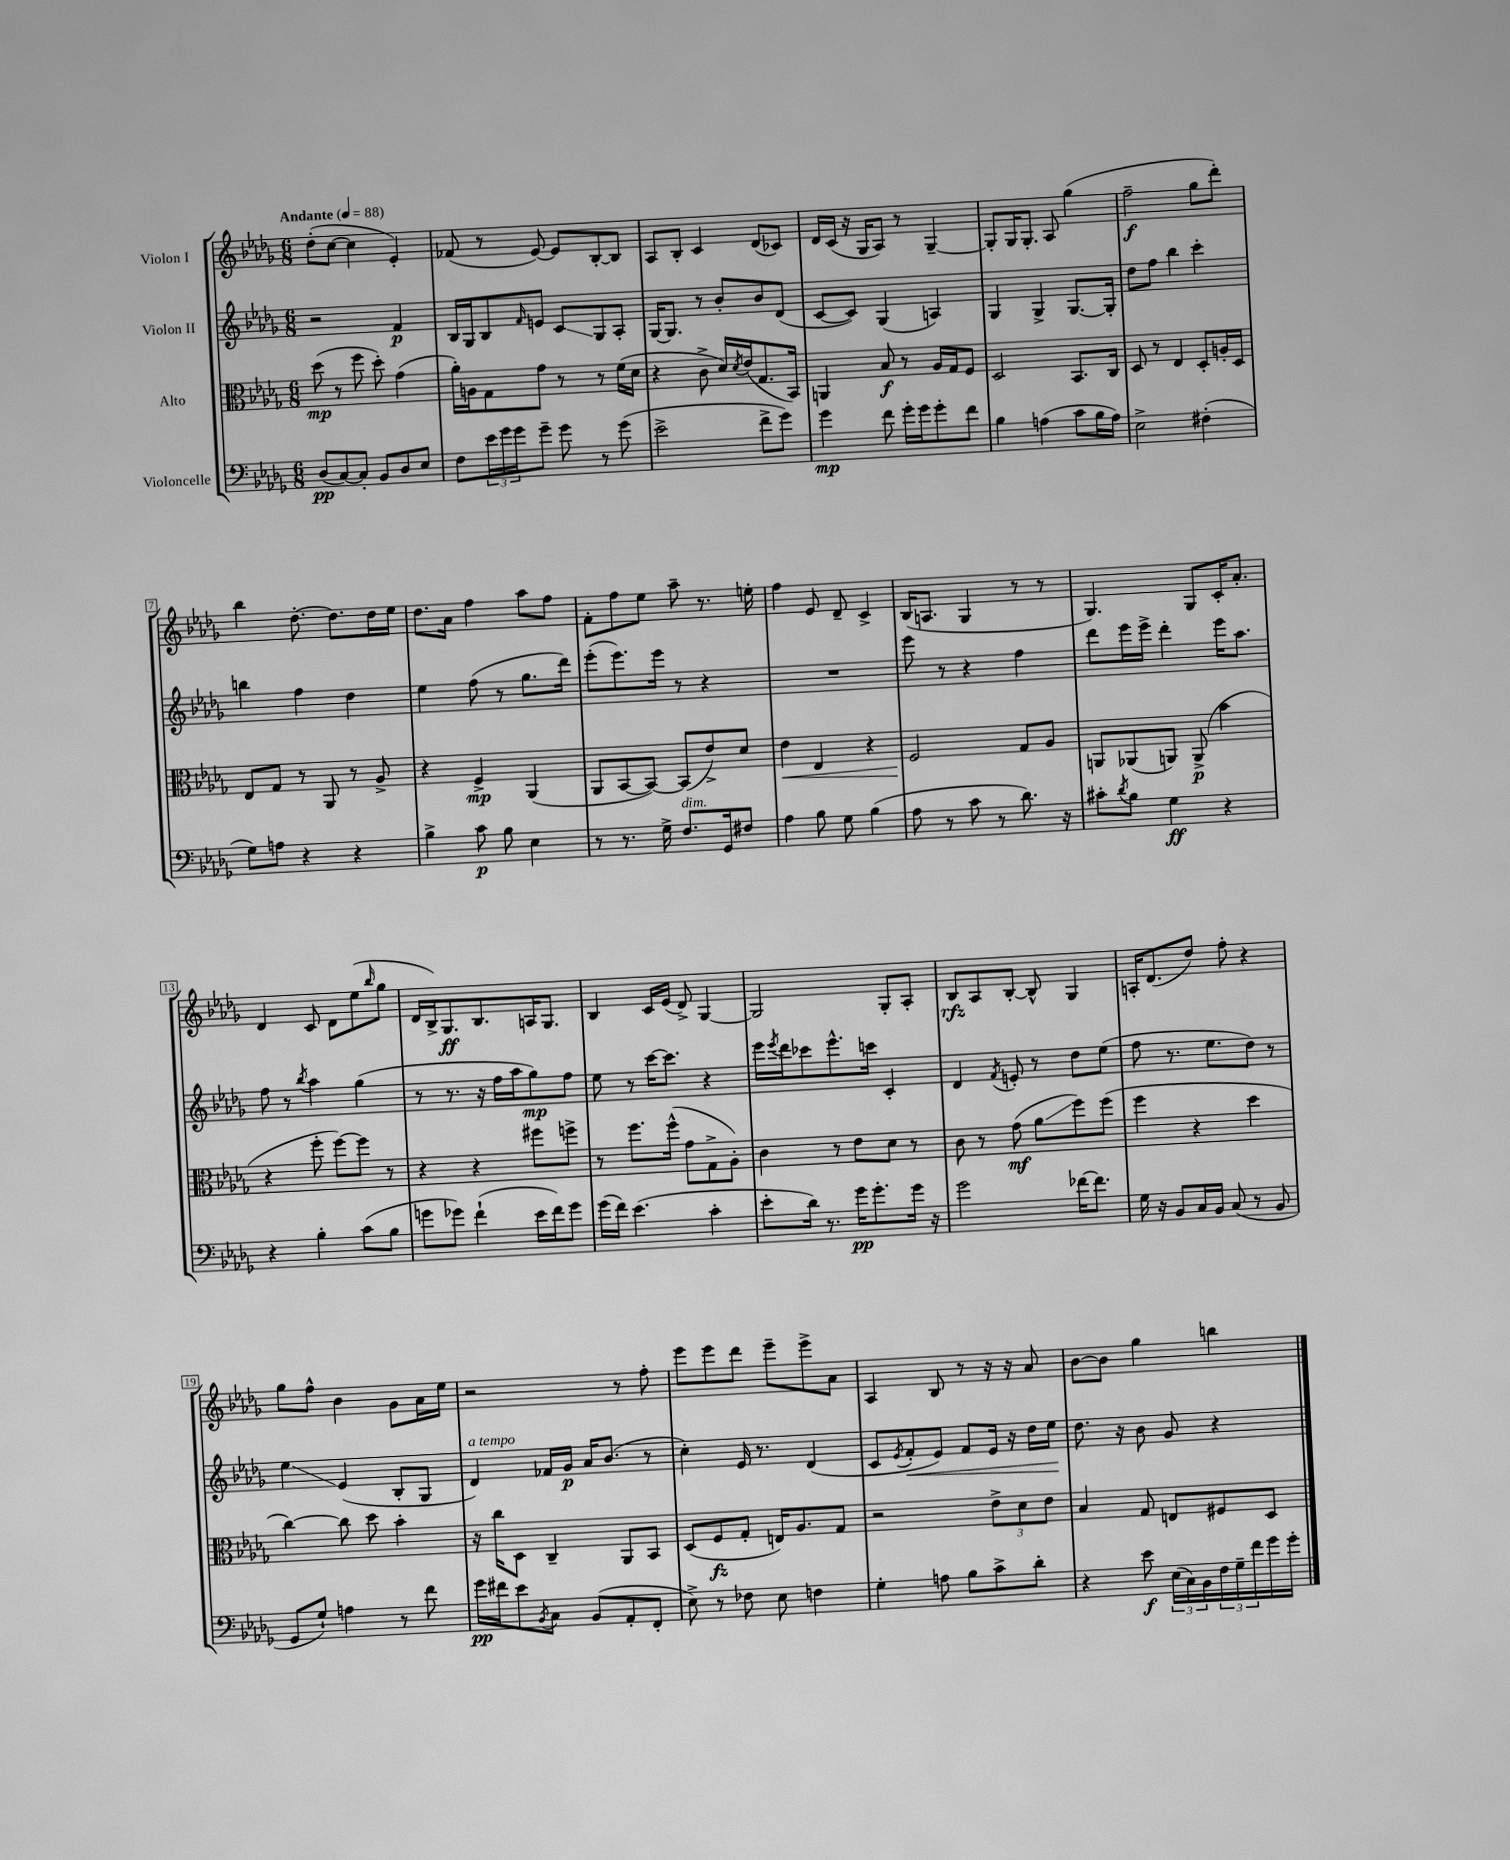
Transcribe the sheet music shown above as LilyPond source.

<<
\new StaffGroup <<
\new Staff = "s0" \with { instrumentName = "Violon I" } {
    \clef treble \key des \major \numericTimeSignature \time 6/8 \tempo "Andante" 4 = 88
    des''8-.( c''8~ c''4 ees'4-.) |
    fes'8( r8 ees'8~) ees'8 bes8~-. bes8 |
    aes8 bes8-. c'4 des'8( ces'8) |
    des'16 c'16( r16 ges16 aes8) r8 ges4~-- |
    ges8-. ges16 ges8.-. aes8 ges''4( |
    f''2--\f ges''8 des'''8-.) |
    bes''4 des''8.~-. des''8. des''16 ees''16 |
    des''8. aes'16 f''4 aes''8 f''8 |
    f'8-. f''8 ees''8 aes''8-- r8. e''16-. |
    f''4 ees'8 des'8-- c'4-> |
    bes16( a8. ges4 r8 r8 |
    ges4.) ges8 c'16-. aes'8.-. |
    des'4 c'8 des'8 ees''8( \grace { bes''16 } ges''8 |
    des'16 bes16->) ges8.\ff bes8. a16 ges8. |
    bes4 c'16 ees'16( des'8->) ges4~ |
    ges2 ges8-. aes8-. |
    bes8\rfz aes8 bes8~-. bes8-^ ges4 |
    a16-. des'8.( des''8) f''8-. r4 |
    ges''8 f''8-^ bes'4 ges'8 aes'16 ees''16 |
    r2 r8 f''8-. |
    ees'''8 ees'''8 des'''8 ees'''8-- ees'''8-> aes'8 |
    aes4 bes8 r8 r16 r16 aes'8 |
    bes'8~ bes'8 ges''4 b''4 \bar "|." |
}
\new Staff = "s1" \with { instrumentName = "Violon II" } {
    \clef treble \key des \major \numericTimeSignature \time 6/8
    r2 f'4\p |
    bes16 ges16 bes8 \grace { f'16 } e'8 c'8\glissando ges8 aes8-. |
    ges16~ ges8. r8 bes'8-. bes'8 des'8( |
    c'8~ c'8) ges4( a4) |
    ges4 ges4-> ges8.~ ges16-. |
    des''8 f''8 bes''4 c'''4-. |
    b''4 f''4 des''4 |
    ees''4 f''8( r8 ges''8. des'''16) |
    ees'''8-.( ees'''8.) ees'''16 r8 r4 |
    R2. |
    ees'''8 r8 r4 f''4 |
    des'''8 ees'''16 ees'''16-> des'''4-. ees'''16 aes''8. |
    f''8 r8 \acciaccatura { bes''8 } aes''4 ges''4( |
    r8 r8. r16 f''16 aes''16 ges''8\mp) f''8 |
    ees''8 r8 c'''16~ c'''8. r4 |
    ees'''16 \acciaccatura { ees'''8 } des'''16 ces'''8 ees'''8.-^ c'''16 c'4-. |
    des'4 \acciaccatura { f'8 } e'8-. r8 des''8 ees''8( |
    f''8 r8. ees''8. des''8) r8 |
    ees''4\glissando ees'4( bes8-. ges8 |
    des'4^\markup { \italic "a tempo" }) fes'16 ges'16\p aes'16 bes'8.( r8 |
    c''4-.) ees'16 r8. des'4( |
    c'8 \acciaccatura { ees'8 } f'8-.\< ees'8) f'8 ees'16 r16 des''16 ees''16\! |
    des''8. r16 bes'8 ges'8 r4 \bar "|." |
}
\new Staff = "s2" \with { instrumentName = "Alto" } {
    \clef alto \key des \major \numericTimeSignature \time 6/8
    des''8\mp( r8 f''8 des''8-.) ges'4( |
    aes'16-.) a16 ges8 ges'8 r8 r8 f'16( des'16 |
    r4 c'8-> des'16) \acciaccatura { des'8 } ees'16( ges8. bes,16) |
    a,4 bes8\f r8 aes16 ges16 f8 |
    des2 bes,8. c16 |
    des8 r8 ees4 des8-. a16-. des16 |
    ees8 ges8 r8 aes,8 r8 aes8-> |
    r4 f4->\mp aes,4( |
    aes,8 bes,8~ bes,8~) bes,8( ees'8->) des'8 |
    ees'4\< ees4 r4 |
    f2\! ges8 aes8 |
    a,8 aes,8( a,8) a,8->\p( bes'4 |
    r4 f''8-. f''8~) f''8 r8 |
    r4 r4 fis''8 f''8-> |
    r8 f''8. f''16-^( ges'8 ges8-> aes8-.) |
    c'4 r8 ees'8 des'8 r8 |
    c'8 r8 ges'8\mf( aes'8\glissando f''8) f''8( |
    f''4 r4 des''4 |
    c''4~) c''8 des''8 bes'4-. |
    r16 c''16 des8 c4-- aes,8 bes,8 |
    des8( f8\fz ges8-. e16) aes8. ges8 |
    r2 \tuplet 3/2 { ees'8-> des'8 ees'8 } |
    bes4 ges8 e8 fis8 des8 \bar "|." |
}
\new Staff = "s3" \with { instrumentName = "Violoncelle" } {
    \clef bass \key des \major \numericTimeSignature \time 6/8
    des8\pp( c8~) c8-. bes,8 des8 ees8 |
    f8 \tuplet 3/2 { ees'16 ges'16 ges'16 } ges'8-- ges'8 r8 ges'8( |
    ees'2-> f'8-> ges'8) |
    ges'4\mp f'8 ges'16-. ges'16 ges'8-. f'8 |
    bes4 a4( c'8 bes16 a16) |
    ees2-> fis4-.( |
    ges8) a8 r4 r4 |
    bes4-> c'8\p bes8 ees4 |
    r8 r8. ges16-> f8.^\markup { \italic "dim." } ges,16 fis8 |
    aes4 bes8 ges8 bes4( |
    aes8 r8 c'8 r8 des'8.) r16 |
    cis'8-. \acciaccatura { des'8 } bes8 ges4\ff r4 |
    r4 bes4-. c'8( bes8 |
    g'8 ges'8) f'4-!( ees'16 f'16) ges'8 |
    ges'16( f'16) ees'4.( c'4-. |
    ees'8-. des'16) r8. ges'16\pp ges'8.-. ges'16 r16 |
    ges'2 fes'16~ fes'8. |
    ges16 r16 bes,8 c16 bes,16 c8( r8 bes,8 |
    ges,8 ges8-!) a4 r8 f'8 |
    ges'16\pp fis'16 ees'8 \acciaccatura { bes,8 } c8 bes,8( aes,8-. f,8-. |
    ees8->) r8 fes8 ees8 f4 |
    ges4-. a8 bes8 c'8-> des'8-. |
    r4 ees'8\f \tuplet 3/2 { ees16( c16) bes,16 } \tuplet 3/2 { f16 ges16-- f'16 } ges'16 ges'16-. \bar "|." |
}
>>
>>
\layout { \context { \Score \override BarNumber.stencil = #(make-stencil-boxer 0.1 0.3 ly:text-interface::print) } }
